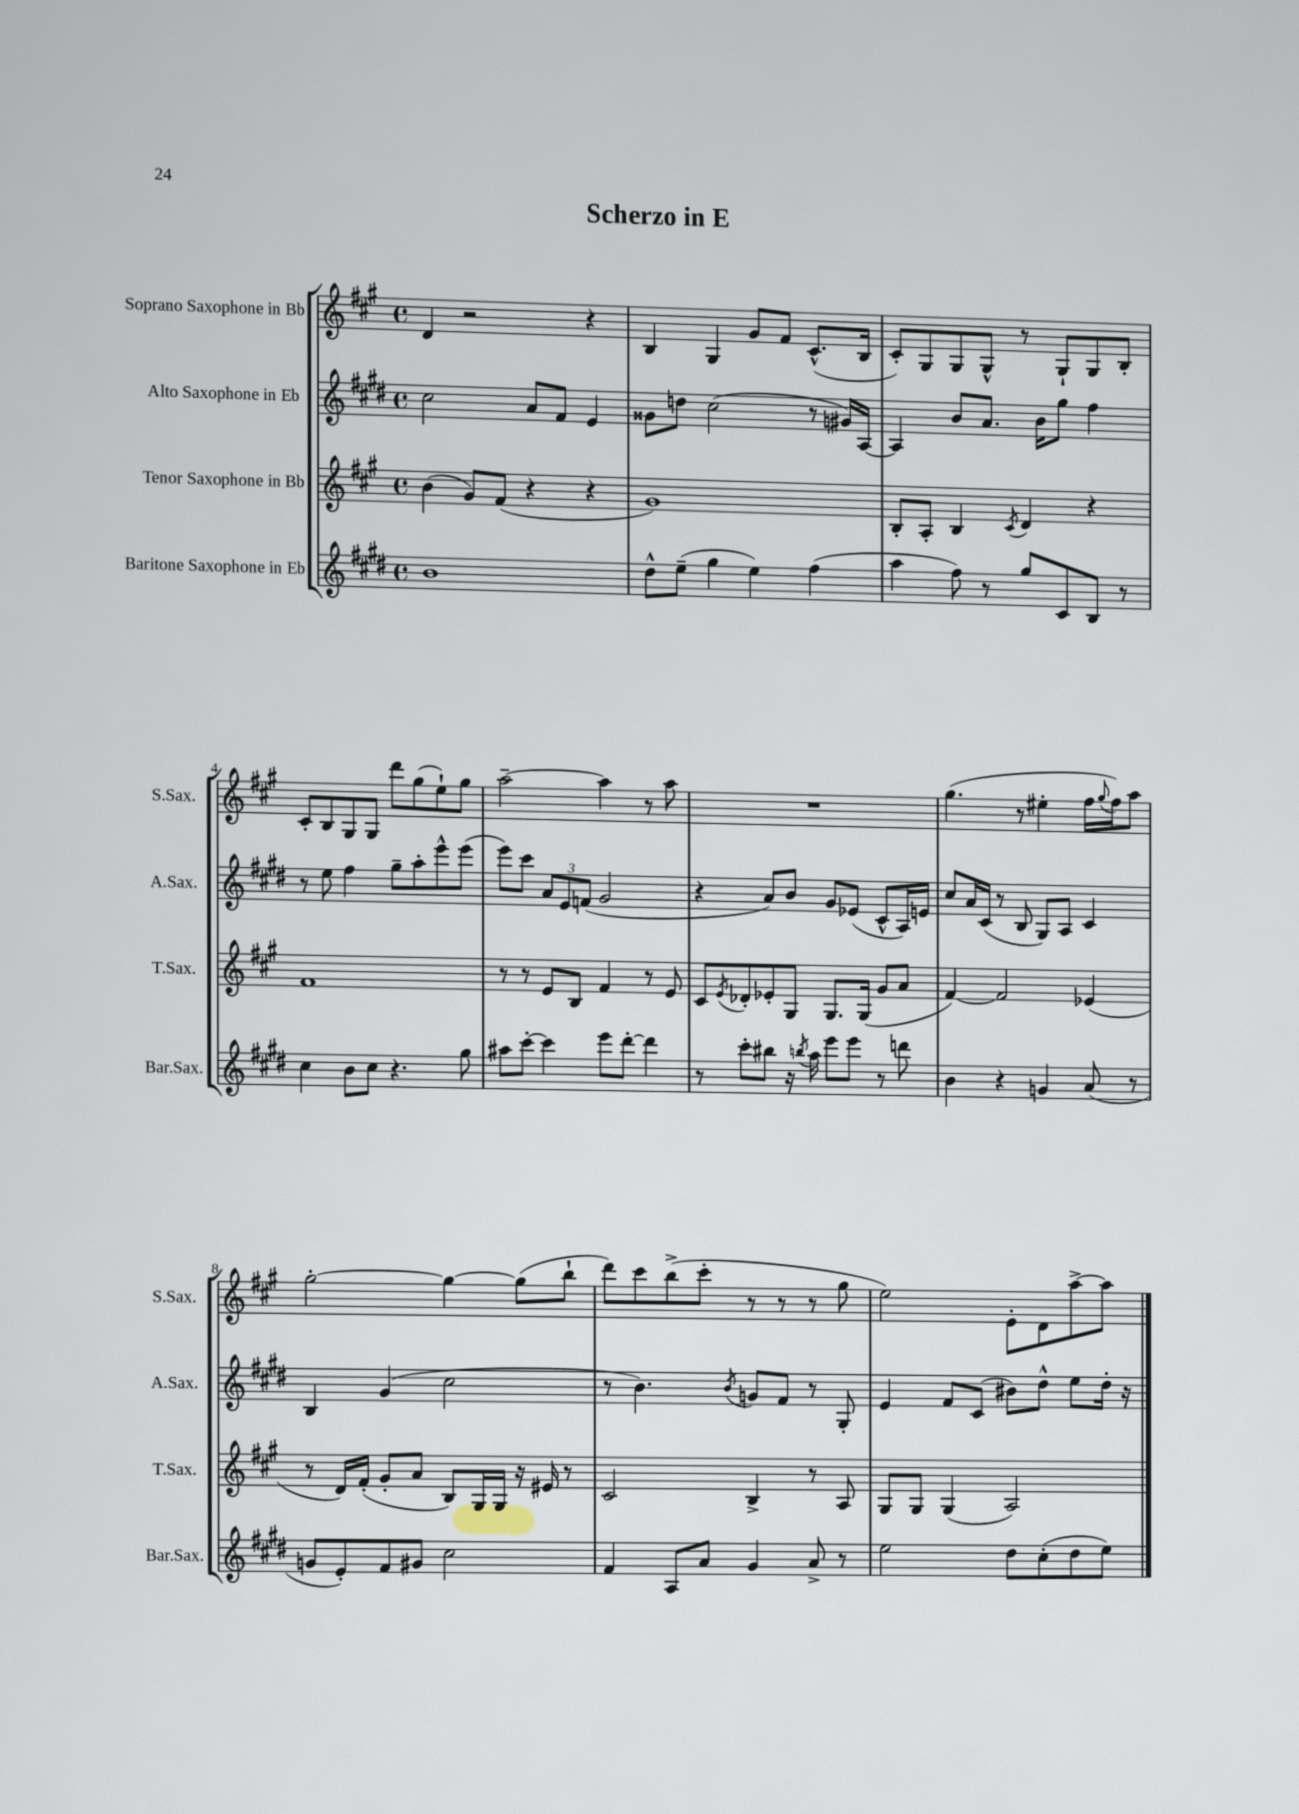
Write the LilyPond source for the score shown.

\header { title = "Scherzo in E" }
<<
\new StaffGroup <<
\new Staff = "s0" \with { instrumentName = "Soprano Saxophone in Bb" shortInstrumentName = "S.Sax." } {
    \clef treble \key a \major \defaultTimeSignature \time 4/4
    d'4 r2 r4 |
    b4 gis4 gis'8 fis'8 cis'8.-^( b16 |
    cis'8-.) gis8 gis8 gis8-^ r8 gis8-! gis8 b8-. |
    cis'8-. b8 gis8 gis8 d'''8 gis''8( e''8-!) gis''8 |
    a''2~-- a''4 r8 a''8 |
    R1 |
    gis''4.( r8 eis''4-. fis''16 \appoggiatura { gis''8 } fis''16) a''8 |
    gis''2~-. gis''4~ gis''8( b''8-! |
    d'''8) cis'''8 b''8->( cis'''8-. r8 r8 r8 gis''8 |
    e''2) e'8-. d'8 a''8~-> a''8 \bar "|." |
}
\new Staff = "s1" \with { instrumentName = "Alto Saxophone in Eb" shortInstrumentName = "A.Sax." } {
    \clef treble \key e \major \defaultTimeSignature \time 4/4
    cis''2 a'8 fis'8 e'4 |
    gisis'8 d''8 cis''2( r8 gis'16) a16~ |
    a4 b'8 a'8. b'16 gis''8 fis''4 |
    r8 e''8 fis''4 gis''8-- a''8-. e'''8-^ e'''8( |
    e'''8) cis'''8 \tuplet 3/2 { a'8 e'8 f'8( } gis'2 |
    r4 a'8) b'8 gis'8 ees'8( cis'8-^ a16) e'16 |
    cis''8 a'16 cis'16( r8 b8 gis8) a8 cis'4 |
    b4 gis'4( cis''2 |
    r8 b'4.) \acciaccatura { b'8 } g'8 fis'8 r8 gis8-. |
    e'4 fis'8 cis'8( bis'8) dis''8-^ e''8 dis''16-. r16 \bar "|." |
}
\new Staff = "s2" \with { instrumentName = "Tenor Saxophone in Bb" shortInstrumentName = "T.Sax." } {
    \clef treble \key a \major \defaultTimeSignature \time 4/4
    b'4( gis'8) fis'8( r4 r4 |
    gis'1) |
    b8-. a8-. b4 \acciaccatura { cis'8 } d'4 r4 |
    fis'1 |
    r8 r8 e'8 b8 fis'4 r8 e'8 |
    cis'8 \acciaccatura { e'8 } des'8-. ees'8-. gis8 gis8. gis16( gis'8 a'8 |
    fis'4~) fis'2 ees'4( |
    r8 d'16) fis'16-.( gis'8-. a'8 b8) gis16 gis16 r16 eis'16 r8 |
    cis'2 b4-> r8 a8 |
    gis8 gis8 gis4( a2) \bar "|." |
}
\new Staff = "s3" \with { instrumentName = "Baritone Saxophone in Eb" shortInstrumentName = "Bar.Sax." } {
    \clef treble \key e \major \defaultTimeSignature \time 4/4
    b'1 |
    dis''8-^ e''8--( gis''4 e''4) fis''4( |
    a''4 fis''8) r8 gis''8 cis'8 b8 r8 |
    cis''4 b'8 cis''8 r4. gis''8 |
    ais''8 cis'''8~-. cis'''4 e'''8 dis'''8~-. dis'''4 |
    r8 cis'''8-. bis''8 r16 \acciaccatura { b''8 } a''16 e'''8 e'''8 r8 d'''8 |
    b'4 r4 g'4 a'8( r8 |
    g'8 e'8-.) fis'8 gis'8 cis''2 |
    fis'4 a8 a'8 gis'4 a'8-> r8 |
    e''2 dis''8 cis''8-.( dis''8 e''8) \bar "|." |
}
>>
>>
